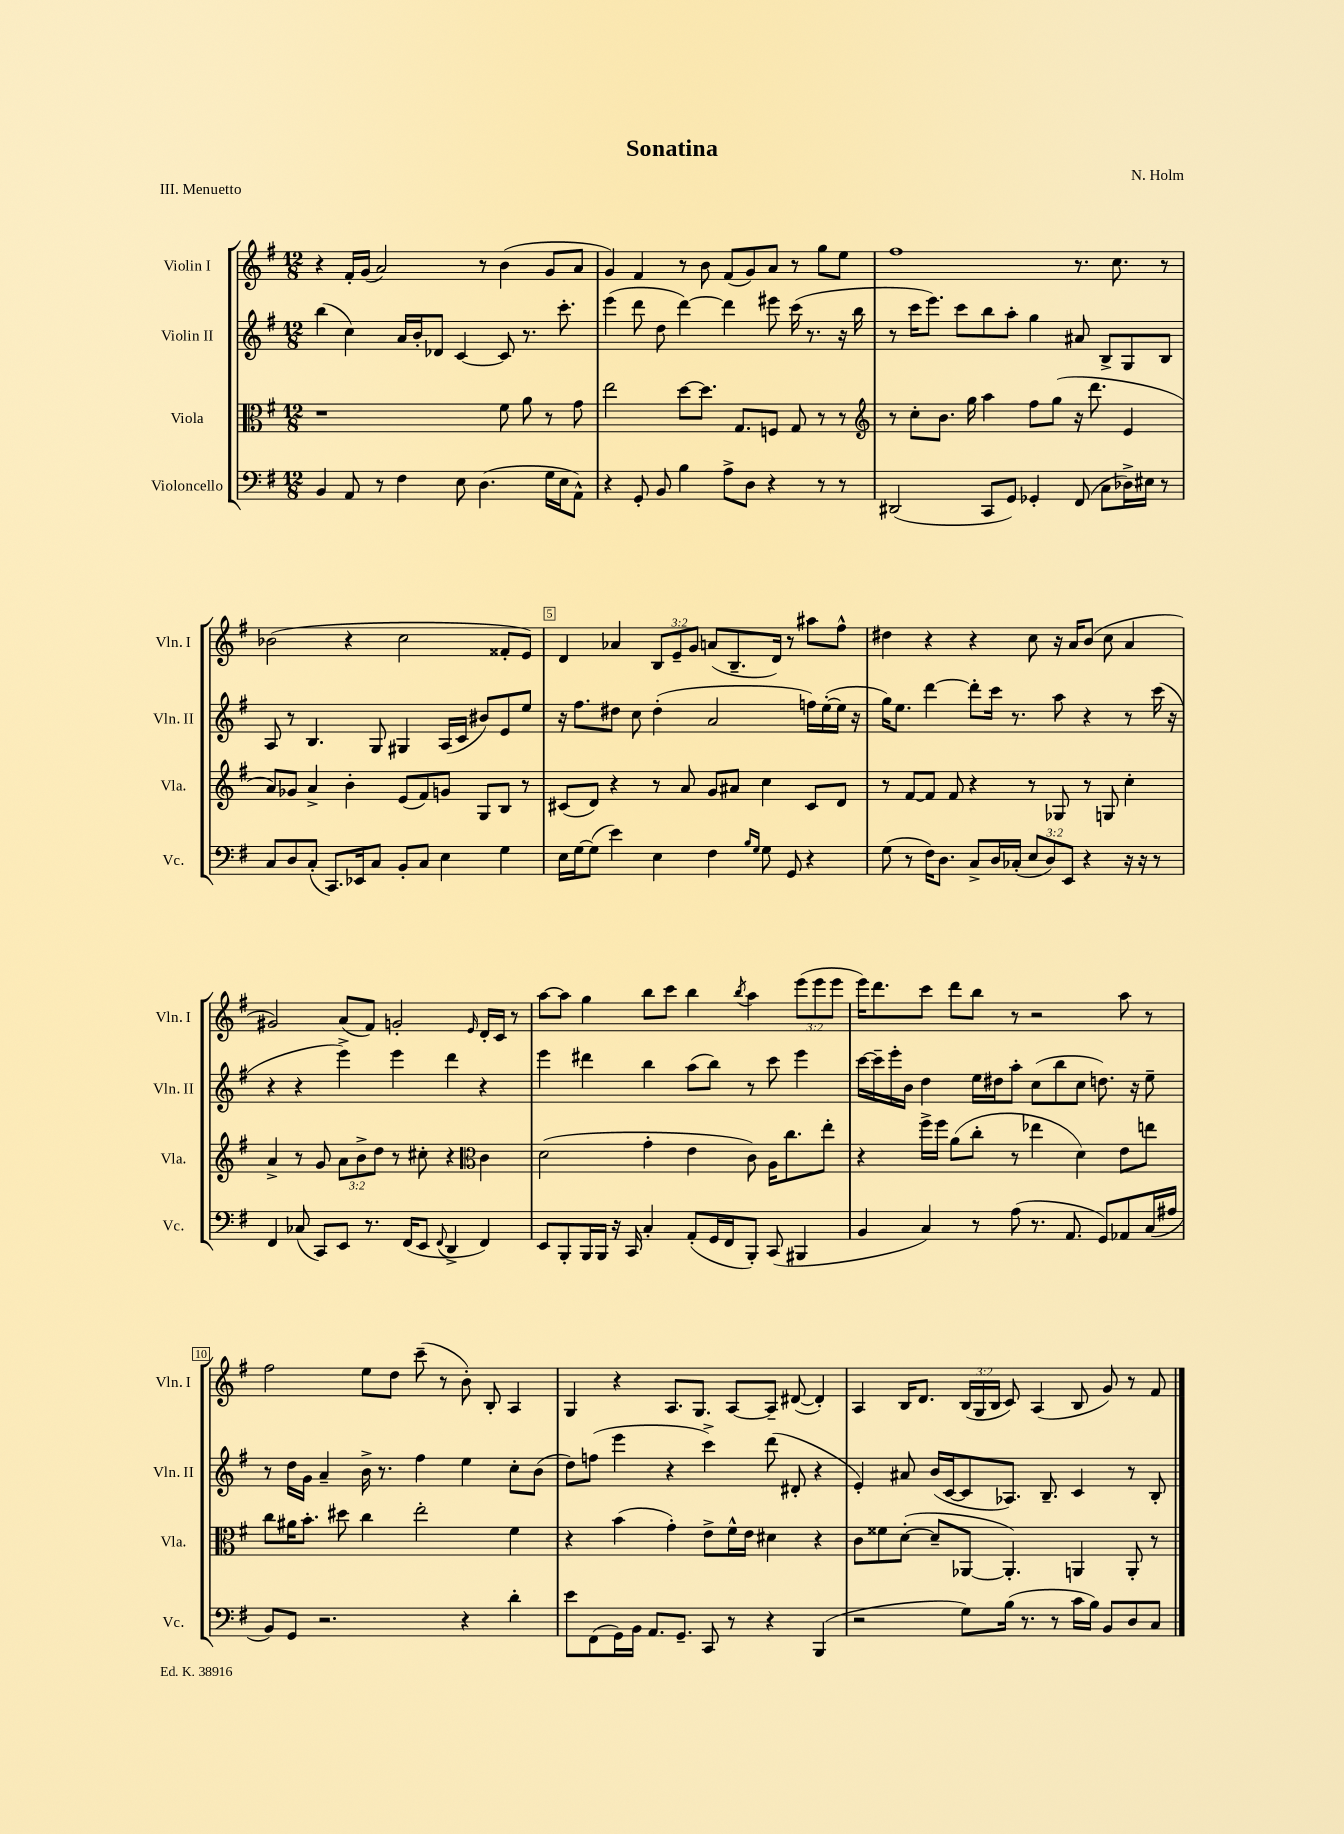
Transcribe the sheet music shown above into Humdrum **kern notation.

**kern	**kern	**kern	**kern
*part4	*part3	*part2	*part1
*staff4	*staff3	*staff2	*staff1
*I"Violoncello	*I"Viola	*I"Violin II	*I"Violin I
*I'Vc.	*I'Vla.	*I'Vln. II	*I'Vln. I
*clefF4	*clefC3	*clefG2	*clefG2
*k[f#]	*k[f#]	*k[f#]	*k[f#]
*M12/8	*M12/8	*M12/8	*M12/8
=1	=1	=1	=1
4BB/	1r	(4bb\	4r
8AA/	.	4cc\)	16f#'/LL
.	.	.	(16g/JJ
8r	.	.	2a/)
4F#\	.	16a/LL	.
.	.	16b'/J	.
.	.	8d-X/J	.
8E\	.	[4c/	.
(4.D\	.	.	8r
.	8f#\	8c/]	(4b\
.	8a\	8.r	.
16G\LL	8r	.	8g/L
16E\J	.	8.ccc'\	.
8AA^^\J)	8g\	.	8a/J
=2	=2	=2	=2
4r	2ee\	(4eee\	4g/)
8GG'/	.	8ddd\	4f#/
8BB/	.	8dd\	.
4B\	[8dd\L	[4ddd\)	8r
.	8.dd\J]	.	8b\
8A^\L	.	4ddd\]	(8f#/L
.	8.G/L	.	.
8D\J	.	.	8g/)
4r	8Fn/J	8eee#X\	8a/J
.	8G/	(16ccc\	8r
.	.	8.r	.
8r	8r	.	8gg\L
8r	8r	16r	8ee\J
.	.	16bb\	.
=3	=3	=3	=3
*	*clefG2	*	*
(2DD#X/	8r	8r	1ff#
.	8cc'\L	16ccc\KL	.
.	.	8.eee\J)	.
.	8.b\J	.	.
.	.	8ccc\L	.
.	16gg\	.	.
8CC/L	4aa\	8bb\	.
8GG/J)	.	8aa'\J	.
4GG-X'/	8ff#\L	4gg\	.
.	(8gg\J	.	.
(8FF#/	16r	8a#X/	8.r
.	8.ddd\	.	.
8C\L	.	8B^/L	.
.	.	.	8.cc\
16D-X^\L)	4e/	8G/	.
16E#X\JJ	.	.	.
8r	.	8B/J	8r
!!LO:LB:g=z
=4	=4	=4	=4
8C/L	8a/L)	8A/	(2b-X\
8D/	8g-X/J	8r	.
(8C'/J	4a^/	4.B/	.
8.CC/L)	.	.	.
.	4b'\	.	4r
16EE-X/k	.	.	.
8C/J	.	8G/	.
8BB'/L	(8e/L	4G#X/	2cc\
8C/J	8f#/)	.	.
4E\	8gn/J	(16A/LL	.
.	.	16c/JJ	.
.	8G/L	8b#X/L)	.
4G\	8B/J	8e/	8f##X'/L
.	8r	8ee/J	8e/J)
=5	=5	=5	=5
16E\LL	(8c#X/L	16r	4d/
[16G\J	.	8.ff#\L	.
(8G\J]	8d/J)	.	.
4e\)	4r	8dd#X\J	4a-X/
.	.	8cc\	.
4E\	8r	(4dd#'\	12B/L
.	.	.	12e~/
.	8a/	.	.
.	.	.	12g/J
4F#\	8g/L	2a/	(8an/L
.	8a#X/J	.	8.B~/
16qqB/LL	.	.	.
16qqG/JJ	.	.	.
8G\	4cc\	.	.
.	.	.	16d/Jk)
8GG/	.	.	8r
4r	8c#/L	16ffn\LL)	8aa#X\L
.	.	([16ee'\	.
.	8d/J	16ee\JJ]	8ff#^^\J
.	.	16r	.
=6	=6	=6	=6
(8G\	8r	16gg\KL)	4dd#X\
.	.	8.ee\J	.
8r	[8f#/L	.	.
16F#\KL)	8f#/J]	[4ddd\	4r
8.D\J	.	.	.
.	8f#/	.	.
8C^/L	4r	8ddd'\L]	4r
16D/L	.	16ccc\Jk	.
(16C-X'/JJ	.	8.r	.
12E/L	8r	.	8cc\
12D/)	.	.	.
.	8G-X/	8aa\	16r
12EE/J	.	.	.
.	.	.	16a/KL
4r	8r	4r	(8b/J
.	8Gn/	.	8cc\
16r	4cc'\	8r	4a/
16r	.	.	.
8r	.	(16ccc\	.
.	.	16r	.
!!LO:LB:g=z
=7	=7	=7	=7
4FF#/	4a^/	4r	2g#X/)
(8C-X/	8r	4r	.
8CC/L)	8g/	.	.
8EE/J	12a\L	4eee^\)	(8a/L
.	12b^\	.	.
8.r	.	.	8f#/J)
.	12dd\J	.	.
.	8r	4eee\	2gn'/
(16FF#/KL	.	.	.
8EE/J	8cc#X'\	.	.
8qqFF#/	.	.	.
4DD^/	4r	4ddd\	.
*	*clefC3	*	*
.	.	.	16qqe/
4FF#/)	4c\	4r	16d'/LL
.	.	.	16c/JJ
.	.	.	8r
=8	=8	=8	=8
8EE/L	(2d\	4eee\	[8aa\L
8BBB'/	.	.	8aa\J]
16BBB/L	.	4ddd#X\	4gg\
16BBB/JJ	.	.	.
16r	.	.	.
16CC/	.	.	.
4C'/	4g'\	4bb\	8bb\L
.	.	.	8ccc\J
(8AA'/L	4e\	(8aa\L	4bb\
16GG/L	.	8bb\J)	.
16FF#/J	.	.	.
.	.	.	8qbb/
8BBB'/J)	8c\)	8r	4aa\
(8CC/	16A\KL	8ccc\	.
.	8.cc\	.	.
4BBB#X/	.	4eee\	(12eee\L
.	.	.	12eee\
.	8ee'\J	.	.
.	.	.	12eee\J
=9	=9	=9	=9
4BB/	4r	[16ccc\LL	16eee\KL)
.	.	16ccc~\]	8.ddd\
.	.	16eee'\	.
.	.	16b\JJ	.
4C/)	16ff#^\LL	4dd\	8ccc\J
.	16ff#\JJ	.	.
.	(8a\L	.	8ddd\L
8r	8cc'\J	16ee\LL	8bb\J
.	.	16dd#X\J	.
(8A\	8r	8aa'\J	8r
8.r	4ee-X\	(8cc\L	2r
.	.	8bb\	.
8.AA/	.	.	.
.	4d\)	8cc\J	.
8GG/L)	.	8.ddn\)	.
8AA-X/	8e\L	.	8aa\
.	.	16r	.
(16C/L	8een\J	8ee~\	8r
16A#X/JJ	.	.	.
!!LO:LB:g=z
=10	=10	=10	=10
8BB/L)	8cc\L	8r	2ff#\
8GG/J	16a#X\K	16dd\LL	.
.	8.b'\J	16g\JJ	.
2.r	.	4a~/	.
.	8dd#X\	.	.
.	4cc\	16b^\	8ee\L
.	.	8.r	.
.	.	.	8dd\J
.	2ee'\	4ff#\	(8ccc~\
.	.	.	8r
4r	.	4ee\	8b'\)
.	.	.	8B'/
4d'\	4f#\	8cc'\L	4A/
.	.	(8b\J	.
=11	=11	=11	=11
8e\L	4r	8dd\L)	4G/
(8FF#\	.	(8ffn\J	.
16GG\L)	(4b\	4eee\	4r
16BB\JJ	.	.	.
8.AA/L	.	.	.
.	4g'\)	4r	8.A/L
8.GG~/J	.	.	.
.	.	.	8.G/J
8CC/	8e^\L	4ccc^\)	.
8r	16f#^^\L	.	[8A/L
.	16e\JJ	.	.
4r	4d#X\	(8ddd\	8A~/J]
.	.	8d#X'/	([8d#X/
(4BBB/	4r	4r	4d#'/])
=12	=12	=12	=12
2r	8c\L	4e'/)	4A/
.	8f##X\	.	.
.	([8d'\J	8a#X/	16B/KL
.	.	.	8.d/J
.	8d~/L]	(16b/LL	.
.	.	[16c/J	.
8G\L)	[8AA-X/J	8c/]	(24B/LL
.	.	.	24G/
.	.	.	24B/JJ
(16B\Jk	4.AA-'/])	8.A-X/J)	8c/)
8.r	.	.	.
.	.	.	(4A/
.	.	8.B~/	.
8r	.	.	.
16c\LL	4AAn/	4c/	8B/
16B\JJ)	.	.	.
8BB/L	.	.	8g/)
8D/	8AA'/	8r	8r
8C/J	8r	8B'/	8f#/
==	==	==	==
*-	*-	*-	*-
